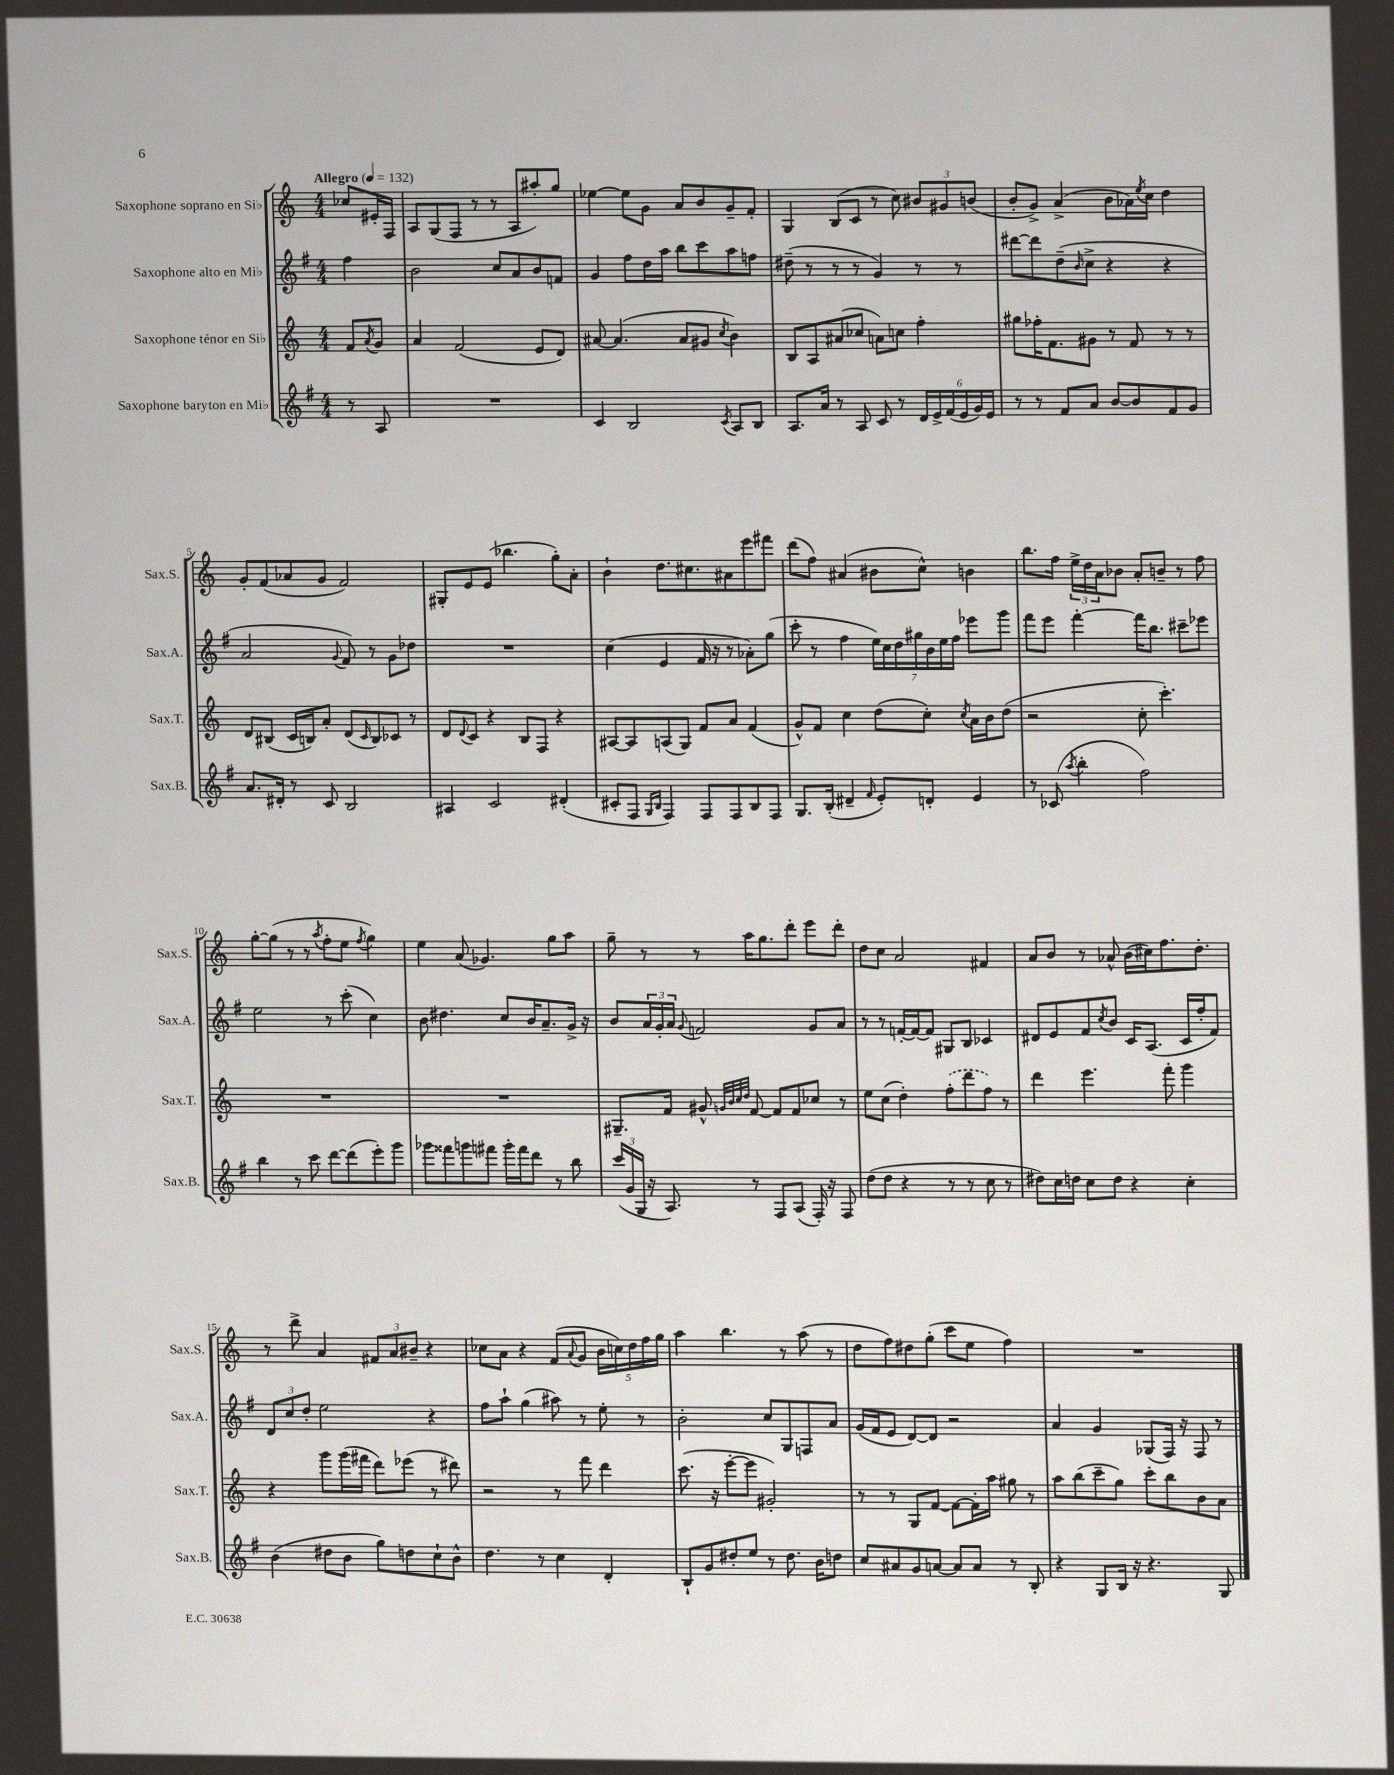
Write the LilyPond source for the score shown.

<<
\new StaffGroup <<
\new Staff = "s0" \with { instrumentName = "Saxophone soprano en Sib" shortInstrumentName = "Sax.S." } {
    \clef treble \key c \major \numericTimeSignature \time 4/4 \partial 4 \tempo "Allegro" 4 = 132
    ces''8 eis'16-. f16 |
    a8 g8( f8 r8 r8 a8 ais''8-.) g''8 |
    ees''4~ ees''8 g'8 a'8 b'8 g'8-- f'8-. |
    g4 b8( c'8 r8 c''8) \tuplet 3/2 { bis'8 gis'8 b'8( } |
    b'8-. g'8->) a'4->( b'8 aes'16) \acciaccatura { e''8 } c''16 d''4 |
    g'8-. f'8( aes'8 g'8 f'2) |
    gis8-. e'8 e'8( bes''4. g''8-.) a'8-. |
    b'4-! d''8. cis''8. ais'8 e'''8 fis'''8 |
    d'''8( f''8) ais'4( bis'8 c''8-^) b'4 |
    b''8. f''16 \tuplet 3/2 { e''16-> d''16 a'16 } bes'8 a'8-. b'8-- r8 f''8 |
    g''8~-. g''8( r8 r8 \acciaccatura { a''8 } f''8-. e''8 \acciaccatura { f''8 } g''4) |
    e''4 a'8( ges'4.) g''8 a''8 |
    g''8-- r8 r8 a''16 g''8. d'''8-. e'''8 d'''8-. |
    d''8 c''8 a'2 fis'4 |
    a'8 b'8 r8 aes'8-^ b'16( cis''16) f''8. d''8.-. |
    r8 d'''8-> a'4 \tuplet 3/2 { fis'8 a'8 bis'8-- } r4 |
    ces''8 a'8 r4 f'8( \appoggiatura { a'8 } g'8 \tuplet 5/4 { b'16 c''16) d''16 f''16 g''16 } |
    a''4 b''4. r8 a''8( r8 |
    d''8 f''8) dis''8 g''8-.( c'''8 e''8 f''4) |
    R1 \bar "|." |
}
\new Staff = "s1" \with { instrumentName = "Saxophone alto en Mib" shortInstrumentName = "Sax.A." } {
    \clef treble \key g \major \numericTimeSignature \time 4/4 \partial 4
    fis''4 |
    b'2 c''8 a'8 b'8 f'8 |
    g'4 fis''8 d''16 a''16 b''8 c'''8 a''8 f''8 |
    dis''8--( r8 r8 r8 g'4) r8 r8 |
    dis'''8~ dis'''8 d''8--( \grace { b'16 } c''8-> r4 r4 |
    a'2 \appoggiatura { g'8 } fis'8) r8 g'8 des''8 |
    R1 |
    c''4( e'4 fis'16 r16 r8 aes'8-.) g''8( |
    c'''8-. r8 fis''4 \tuplet 7/4 { e''16) c''16 d''16 gis''16 b'16 e''16 fis''16 } ees'''8 g'''8 |
    fis'''8 e'''8 fis'''4~-. fis'''16 b''8. cis'''8-- ees'''8 |
    e''2 r8 c'''8-.( c''4) |
    b'8 dis''4. c''8 b'16 a'8.-- g'16-> r16 |
    b'8 \tuplet 3/2 { a'16 g'16-. a'16 } \appoggiatura { g'8 } f'2 g'8 a'8 |
    r8 r8 f'16~-. f'16~ f'8 gis8 b8 ces'4 |
    dis'8 e'8 fis'8 \acciaccatura { c''8 } b'8 c'16 a8.( c'16 fis''16-. fis'8) |
    \tuplet 3/2 { d'8 c''8 d''8-. } e''2 r4 |
    fis''8 a''8-! g''4( ais''8) r8 e''8-. r8 |
    b'2-. c''8 g8 f8 a'8 |
    g'16( fis'16 e'8 d'8~) d'8 r2 |
    a'4 g'4 ges8( fis16) r16 fis8 r8 \bar "|." |
}
\new Staff = "s2" \with { instrumentName = "Saxophone ténor en Sib" shortInstrumentName = "Sax.T." } {
    \clef treble \key c \major \numericTimeSignature \time 4/4 \partial 4
    f'8 \acciaccatura { a'8 } g'8 |
    a'4 f'2( e'8 d'8) |
    ais'8~ ais'4.( ais'8 gis'8 \acciaccatura { c''8 } b'4) |
    b8 a8 ais'8( ces''8 a'8) c''8 f''4-. |
    gis''8 fes''16-. f'8. gis'8 r8 f'8 r8 r8 |
    d'8 bis8( c'16 b16) a'8-. d'8( \grace { c'16 } b8) ces'8 r8 |
    d'8 \appoggiatura { d'8 } c'8 r4 b8 f8 r4 |
    ais8~ ais8 a8( g8) f'8 a'8 f'4( |
    g'8-^) f'8 c''4 d''8( c''8-.) \acciaccatura { c''8 } a'16 b'16 d''8( |
    r2 c''8-. c'''4.-.) |
    R1 |
    R1 |
    gis8.-- f'16 gis'8-^ \grace { g'32 b'32 c''32 d''32 } f'8~ f'8 f'8 ces''8 r8 |
    e''8 c''8( d''4-.) \once \slurDashed f''8-.( d'''8 f''8) r8 |
    d'''4 e'''4. f'''8-. g'''4 |
    r4 g'''8 g'''16( fis'''16 d'''8) ees'''8( r8 dis'''8) |
    r2 r8 f'''8 d'''4 |
    c'''8.( r16 e'''8~-. e'''8 gis'2-.) |
    r8 r8 g8 f'8~ f'8~ f'16-. a''16 gis''8 r8 |
    a''8 b''8( c'''8-- g''8) c'''8-. b''8 b'8 a'8 \bar "|." |
}
\new Staff = "s3" \with { instrumentName = "Saxophone baryton en Mib" shortInstrumentName = "Sax.B." } {
    \clef treble \key g \major \numericTimeSignature \time 4/4 \partial 4
    r8 a8 |
    R1 |
    c'4 b2 \acciaccatura { c'8 } a8 b8 |
    a8. a'16 r8 a8 c'8 r8 \tuplet 6/4 { d'16 e'16-> fis'16( e'16 g'16) e'16 } |
    r8 r8 fis'8 a'8 b'8~ b'8 fis'8 g'8 |
    a'8. dis'16-. r8 c'8 b2 |
    ais4 c'2 dis'4-.( |
    cis'8-. fis8 \grace { g16 b16 } fis4) fis8 fis8 b8 fis8 |
    g8. b16-.( dis'4-- \grace { fis'16 } e'8-.) d'8-. e'4 |
    r8 ces'8( \acciaccatura { a''8 } b''4-. fis''2) |
    b''4 r8 c'''8 d'''8~ d'''8( e'''8-.) g'''8 |
    ges'''8 fisis'''8 g'''8 fis'''8 g'''16-. fis'''16 d'''8 r8 b''8 |
    \tuplet 3/2 { c'''16( g'16 g16 } r16 a8.) r8 fis8 a8( fis16-.) r16 fis8 |
    d''8( d''8 r4 r8 r8 c''8 r8 |
    dis''8) c''16 d''16 c''8 d''8 r4 c''4-. |
    b'4( dis''8 b'8 g''8) d''8 c''8-! b'8-^ |
    d''4. r8 c''4 d'4-. |
    b8-! g'8 dis''8-. e''8 r8 dis''8. b'16 d''8 |
    c''8 ais'8 g'8 a'8~ a'8 a'8 r8 b8-. |
    r4 g8 b16 r16 r4. g8 \bar "|." |
}
>>
>>
